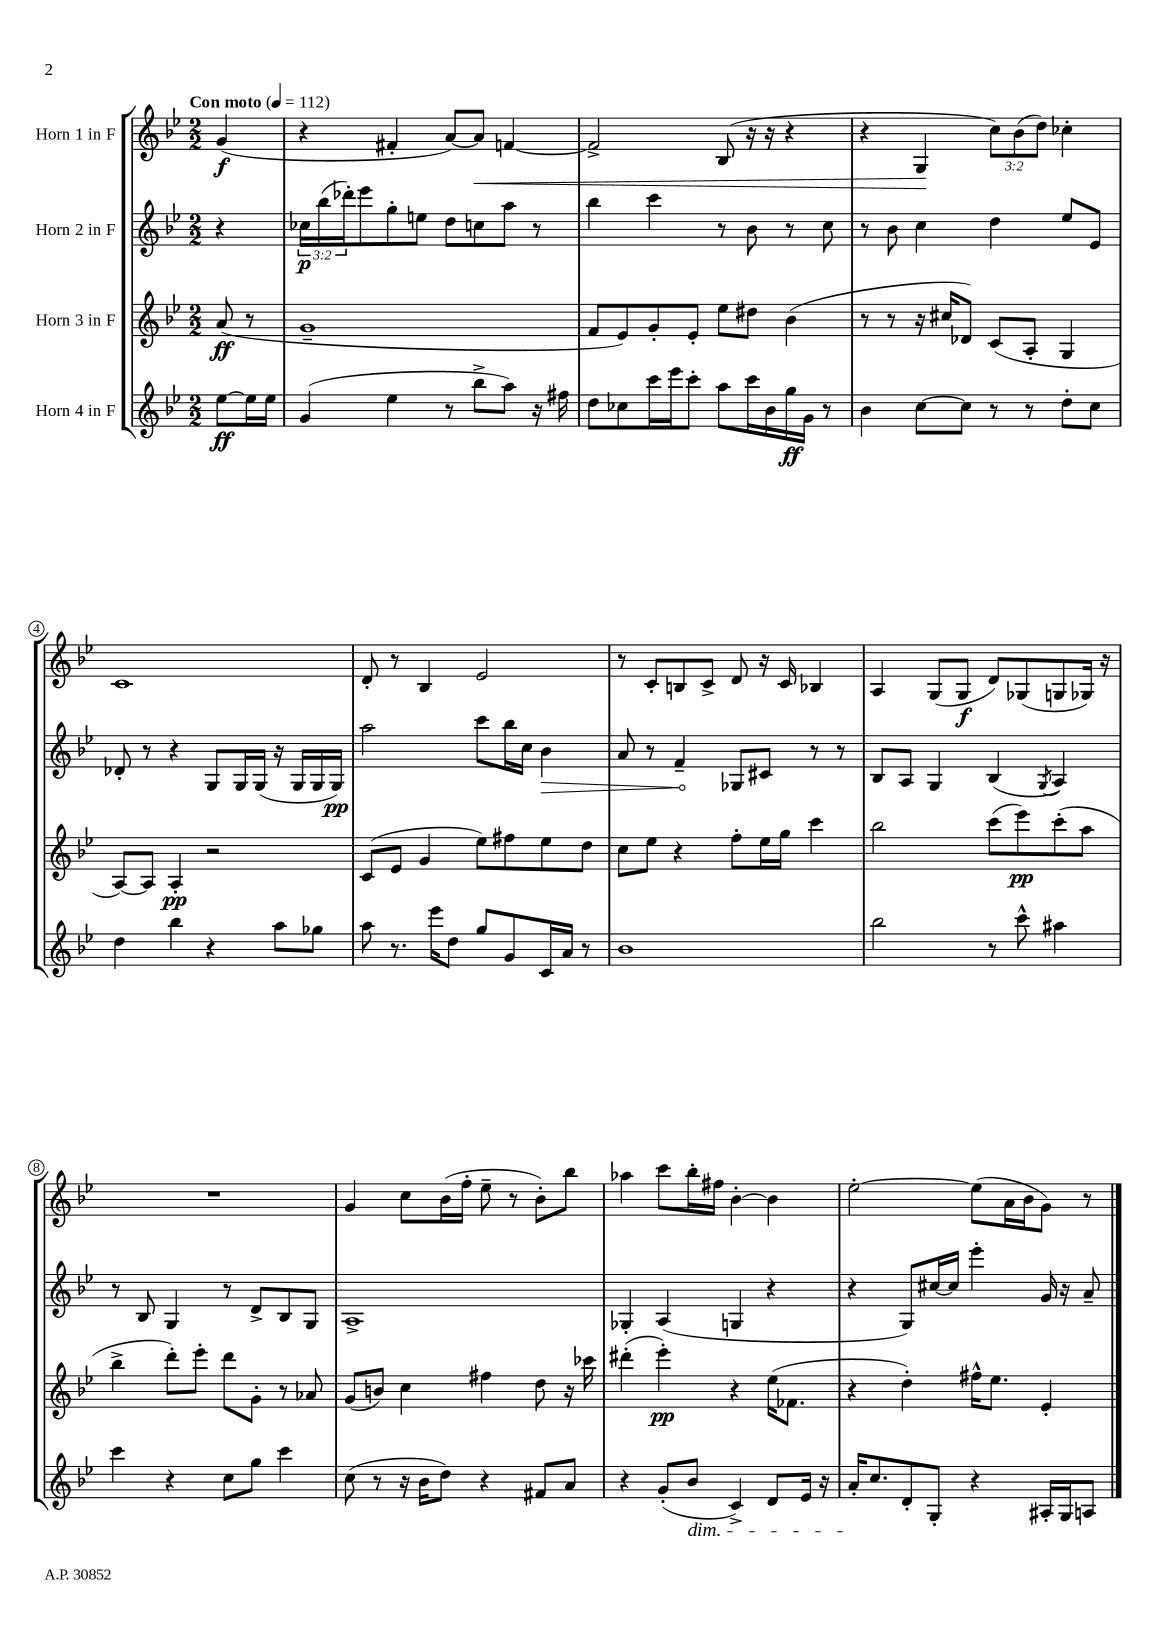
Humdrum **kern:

**kern	**dynam	**kern	**dynam	**kern	**dynam	**kern	**dynam
*part4	*part4	*part3	*part3	*part2	*part2	*part1	*part1
*staff4	*staff4	*staff3	*staff3	*staff2	*staff2	*staff1	*staff1
*I"Horn 4 in F	*	*I"Horn 3 in F	*	*I"Horn 2 in F	*	*I"Horn 1 in F	*
*clefG2	*	*clefG2	*	*clefG2	*	*clefG2	*
*k[b-e-]	*	*k[b-e-]	*	*k[b-e-]	*	*k[b-e-]	*
*M2/2	*	*M2/2	*	*M2/2	*	*M2/2	*
*MM112	*	*MM112	*	*MM112	*	*MM112	*
=	=	=	=	=	=	=	=
!	!	!	!	!	!	!LO:TX:a:B:t=Con moto	!
[8ee-\L	ff	(8a/	ff	4r	.	(4g/	f
16ee-\L]	.	8r	.	.	.	.	.
16ee-\JJ	.	.	.	.	.	.	.
=1	=1	=1	=1	=1	=1	=1	=1
(4g/	.	1g~	.	24cc-X\LL	p	4r	.
.	.	.	.	(24bb-\	.	.	.
.	.	.	.	24ddd-X'\J)	.	.	.
.	.	.	.	8eee-\	.	.	.
4ee-\	.	.	.	8gg'\	.	4f#X'/	.
.	.	.	.	8een\J	.	.	.
8r	.	.	.	8dd\L	.	[8a/L)	.
!	!	!	!	!	!	!	!LO:HP:b
8bb-^\L	.	.	.	8ccn\	.	8a/J]	<
8aa\J)	.	.	.	8aa\J	.	[4fn/	.
16r	.	.	.	8r	.	.	.
16ff#X\	.	.	.	.	.	.	.
=2	=2	=2	=2	=2	=2	=2	=2
8dd\L	.	8f/L	.	4bb-\	.	2f^/]	.
8cc-X\	.	8e-/)	.	.	.	.	.
16ccc\L	.	8g'/	.	4ccc\	.	.	.
16eee-\J	.	.	.	.	.	.	.
8ccc'\J	.	8e-'/J	.	.	.	.	.
8aa\L	.	8ee-\L	.	8r	.	(8B-/	.
16ccc\L	.	8dd#X\J	.	8b-\	.	16r	.
16b-\	.	.	.	.	.	16r	.
16gg\	ff	(4b-\	.	8r	.	4r	.
16g\JJ	.	.	.	.	.	.	.
8r	.	.	.	8cc\	.	.	.
=3	=3	=3	=3	=3	=3	=3	=3
4b-\	.	8r	.	8r	.	4r	.
.	.	8r	.	8b-\	.	.	.
[8cc\L	.	16r	.	4cc\	.	4G/	.
.	.	16cc#X/KL	.	.	.	.	.
8cc\J]	.	8d-X/J)	.	.	.	.	.
8r	.	(8c/L	.	4dd\	.	12cc\L)	[
.	.	.	.	.	.	(12b-\	.
8r	.	8A'/J	.	.	.	.	.
.	.	.	.	.	.	12dd\J)	.
8dd'\L	.	4G/	.	8ee-/L	.	4cc-X'\	.
8cc\J	.	.	.	8e-/J	.	.	.
!!LO:LB:g=z
=4	=4	=4	=4	=4	=4	=4	=4
4dd\	.	[8A/L)	.	8d-X'/	.	1c	.
.	.	8A/J]	.	8r	.	.	.
4bb-\	.	4A'/	pp	4r	.	.	.
4r	.	2r	.	8G/L	.	.	.
.	.	.	.	16G/L	.	.	.
.	.	.	.	(16G/JJ	.	.	.
8aa\L	.	.	.	16r	.	.	.
.	.	.	.	16G/LL	.	.	.
8gg-X\J	.	.	.	16G/	.	.	.
.	.	.	.	16G/JJ)	pp	.	.
=5	=5	=5	=5	=5	=5	=5	=5
8aa\	.	(8c/L	.	2aa\	.	8d'/	.
8.r	.	8e-/J	.	.	.	8r	.
.	.	4g/	.	.	.	4B-/	.
16eee-\KL	.	.	.	.	.	.	.
8dd\J	.	.	.	.	.	.	.
8gg/L	.	8ee-\L)	.	8ccc\L	.	2e-/	.
8g/	.	8ff#X\	.	16bb-\L	.	.	.
.	.	.	.	16cc\JJ	.	.	.
!	!	!	!	!	!LO:HP:b	!	!
16c/L	.	8ee-\	.	4b-\	>	.	.
16a/JJ	.	.	.	.	.	.	.
8r	.	8dd\J	.	.	.	.	.
=6	=6	=6	=6	=6	=6	=6	=6
1b-	.	8cc\L	.	8a/	.	8r	.
.	.	8ee-\J	.	8r	.	8c'/L	.
.	.	4r	.	4f~/	.	8Bn/	.
.	.	.	.	.	.	8c^/J	.
.	.	8ff'\L	.	8G-X/L	]	8d/	.
.	.	16ee-\L	.	8c#X/J	.	16r	.
.	.	16gg\JJ	.	.	.	16c/	.
.	.	4ccc\	.	8r	.	4B-X/	.
.	.	.	.	8r	.	.	.
=7	=7	=7	=7	=7	=7	=7	=7
2bb-\	.	2bb-\	.	8B-/L	.	4A/	.
.	.	.	.	8A/J	.	.	.
.	.	.	.	4G/	.	(8G/L	.
.	.	.	.	.	.	8G/J	f
8r	.	(8ccc\L	.	(4B-/	.	8d/L)	.
8ccc^^\	.	8eee-\)	pp	.	.	(8G-X/	.
.	.	.	.	8qG/	.	.	.
4aa#X\	.	(8ccc'\	.	4A/)	.	8Gn/	.
.	.	8aa\J	.	.	.	16G-X/Jk)	.
.	.	.	.	.	.	16r	.
!!LO:LB:g=z
=8	=8	=8	=8	=8	=8	=8	=8
4ccc\	.	4bb-^\	.	8r	.	1r	.
.	.	.	.	8B-/	.	.	.
4r	.	8ddd'\L)	.	4G/	.	.	.
.	.	8eee-'\J	.	.	.	.	.
8cc\L	.	8ddd\L	.	8r	.	.	.
8gg\J	.	8g'\J	.	8d^/L	.	.	.
4ccc\	.	8r	.	8B-/	.	.	.
.	.	8a-X/	.	8G/J	.	.	.
=9	=9	=9	=9	=9	=9	=9	=9
(8cc\	.	(8g/L	.	1A^	.	4g/	.
8r	.	8bn/J)	.	.	.	.	.
16r	.	4cc\	.	.	.	8cc\L	.
16b-\KL	.	.	.	.	.	.	.
8dd\J)	.	.	.	.	.	(16b-\L	.
.	.	.	.	.	.	16ff'\JJ	.
4r	.	4ff#X\	.	.	.	8ee-~\	.
.	.	.	.	.	.	8r	.
8f#X/L	.	8dd\	.	.	.	8b-'\L)	.
8a/J	.	16r	.	.	.	8bb-\J	.
.	.	16ccc-X\	.	.	.	.	.
=10	=10	=10	=10	=10	=10	=10	=10
4r	.	(4ddd#X'\	.	4G-X'/	.	4aa-X\	.
(8g'/L	.	4eee-'\)	pp	(4A/	.	8ccc\L	.
!LO:TX:b:i:t=dim.	!	!	!	!	!	!	!
8b-/J	.	.	.	.	.	16bb-'\L	.
.	.	.	.	.	.	16ff#X\JJ	.
4c^/)	.	4r	.	4Gn/	.	[4b-'\	.
8d/L	.	(16ee-\KL	.	4r	.	4b-\]	.
.	.	8.f-X\J	.	.	.	.	.
16e-/Jk	.	.	.	.	.	.	.
16r	.	.	.	.	.	.	.
=11	=11	=11	=11	=11	=11	=11	=11
16a'/KL	.	4r	.	4r	.	[2ee-'\	.
8.cc/	.	.	.	.	.	.	.
8d'/	.	4dd'\)	.	8G/L)	.	.	.
8G'/J	.	.	.	[16cc#X/L	.	.	.
.	.	.	.	16cc#/JJ]	.	.	.
4r	.	16ff#X^^\KL	.	4eee-'\	.	(8ee-\L]	.
.	.	8.ee-\J	.	.	.	.	.
.	.	.	.	.	.	16a\L	.
.	.	.	.	.	.	16b-\J	.
16A#X'/LL	.	4e-'/	.	16g/	.	8g\J)	.
16G/J	.	.	.	16r	.	.	.
8An/J	.	.	.	8a~/	.	8r	.
==	==	==	==	==	==	==	==
*-	*-	*-	*-	*-	*-	*-	*-
